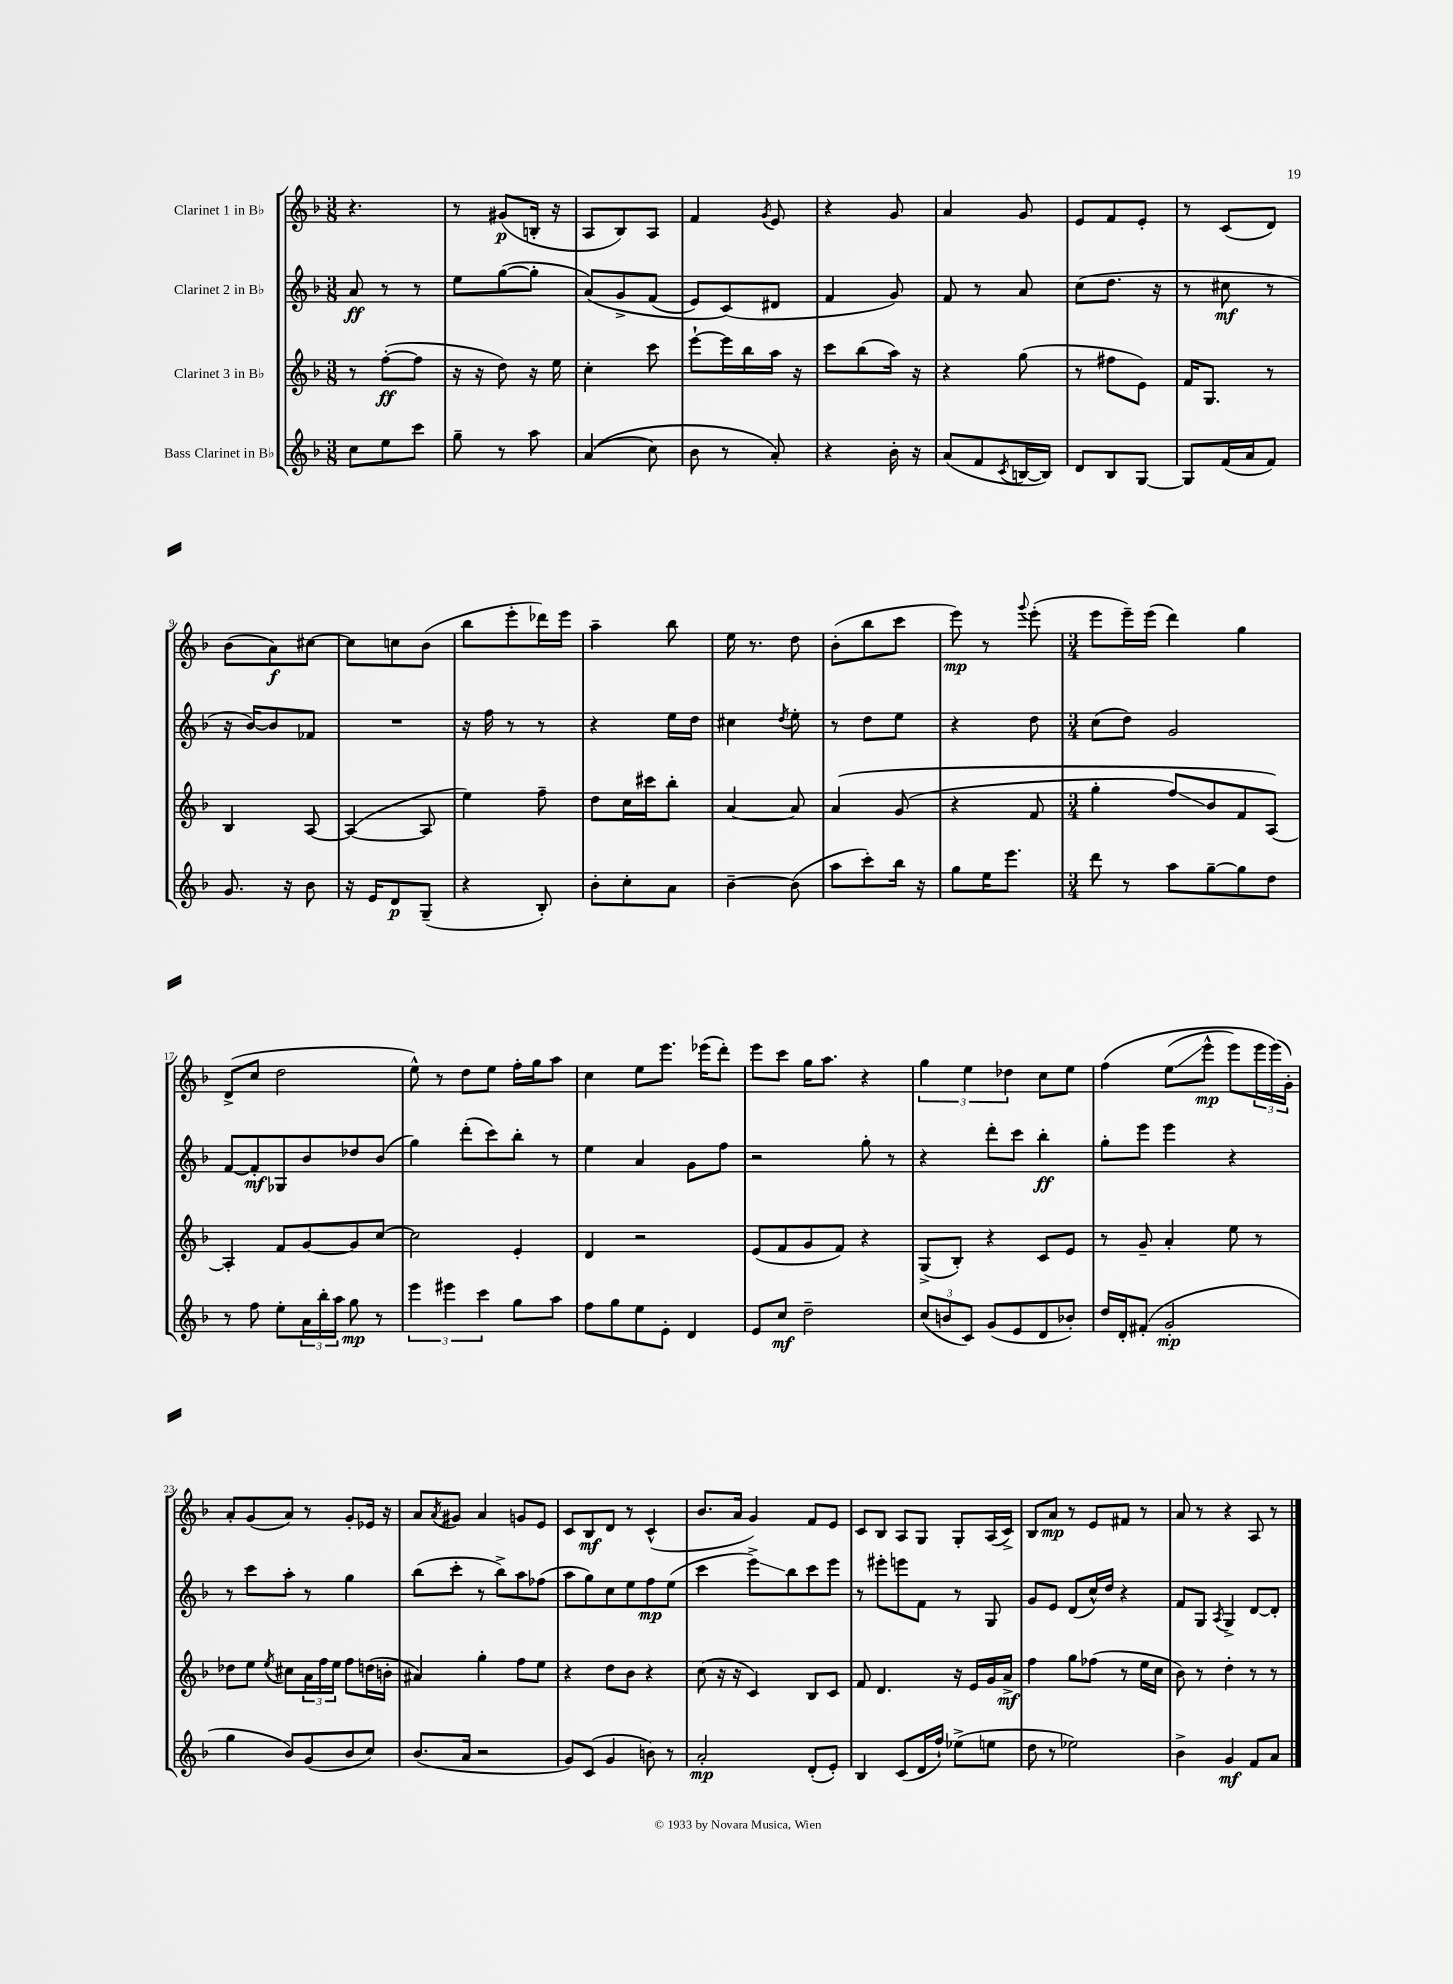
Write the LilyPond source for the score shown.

<<
\new StaffGroup <<
\new Staff = "s0" \with { instrumentName = "Clarinet 1 in Bb" } {
    \clef treble \key f \major \numericTimeSignature \time 3/8
    r4. |
    r8 gis'8\p( b16-. r16 |
    a8 bes8) a8 |
    f'4 \acciaccatura { g'8 } e'8 |
    r4 g'8 |
    a'4 g'8 |
    e'8 f'8 e'8-. |
    r8 c'8( d'8) |
    bes'8( a'8\f) cis''8~ |
    cis''8 c''8 bes'8( |
    bes''8 e'''8-. des'''16) e'''16 |
    a''4-- bes''8 |
    e''16 r8. d''8 |
    bes'8-.( bes''8 c'''8 |
    e'''8\mp) r8 \appoggiatura { g'''8 } e'''8-.( |
    \numericTimeSignature \time 3/4 e'''8 e'''16--) e'''16( d'''4) g''4 |
    d'8->( c''8 d''2 |
    e''8-^) r8 d''8 e''8 f''16-. g''16 a''8 |
    c''4 e''8 e'''8. ees'''16( d'''8-.) |
    e'''8 c'''8 g''16 a''8. r4 |
    \tuplet 3/2 { g''4 e''4 des''4 } c''8 e''8 |
    f''4\( e''8\glissando( e'''8-^\mp e'''8) \tuplet 3/2 { e'''16 e'''16(\) g'16-.) } |
    a'8-. g'8( a'8) r8 g'8-. ees'16 r16 |
    a'8 \acciaccatura { a'8 } gis'8 a'4 g'8 e'8 |
    c'8 bes8\mf d'8 r8 c'4-^( |
    bes'8. a'16 g'4) f'8 e'8 |
    c'8 bes8 a8 g8 g8-. a16( c'16->) |
    bes8 a'8\mp r8 e'8 fis'8 r8 |
    a'8 r8 r4 a8 r8 \bar "|." |
}
\new Staff = "s1" \with { instrumentName = "Clarinet 2 in Bb" } {
    \clef treble \key f \major \numericTimeSignature \time 3/8
    a'8\ff r8 r8 |
    e''8 g''8~( g''8-. |
    a'8)\( g'8-> f'8( |
    e'8) c'8(\) dis'8 |
    f'4 g'8) |
    f'8 r8 a'8 |
    c''8( d''8. r16 |
    r8 cis''8\mf r8 |
    r16 bes'16~) bes'8 fes'8 |
    R4. |
    r16 f''16 r8 r8 |
    r4 e''16 d''16 |
    cis''4 \acciaccatura { d''8 } e''8-. |
    r8 d''8 e''8 |
    r4 d''8 |
    \numericTimeSignature \time 3/4 c''8( d''8) g'2 |
    f'8~ f'8-.\mf ges8 bes'8 des''8 bes'8( |
    g''4) d'''8-.( c'''8) bes''8-. r8 |
    e''4 a'4 g'8 f''8 |
    r2 g''8-. r8 |
    r4 d'''8-. c'''8 bes''4-.\ff |
    g''8-. e'''8 e'''4 r4 |
    r8 c'''8 a''8-. r8 g''4 |
    bes''8( c'''8-. r8 bes''8->) a''8 fes''8( |
    a''8 g''8) c''8 e''8 f''8\mp e''8( |
    c'''4 e'''8->\glissando) bes''8 c'''8 e'''8 |
    r8 eis'''8-. e'''8 f'8 r8 g8 |
    g'8 e'8 d'8( c''16-^) d''16 r4 |
    f'8 g8 \acciaccatura { a8 } g4-> d'8~ d'8-. \bar "|." |
}
\new Staff = "s2" \with { instrumentName = "Clarinet 3 in Bb" } {
    \clef treble \key f \major \numericTimeSignature \time 3/8
    r8 f''8~-.\ff( f''8 |
    r16 r16 d''8) r16 e''16 |
    c''4-. c'''8 |
    e'''8~-! e'''16 bes''16 a''16 r16 |
    c'''8 bes''8( a''16) r16 |
    r4 g''8( |
    r8 fis''8 e'8) |
    f'16 g8. r8 |
    bes4 a8~ |
    a4~( a8 |
    e''4) f''8-- |
    d''8 c''16 cis'''16 bes''8-. |
    a'4~ a'8 |
    a'4\( g'8( |
    r4 f'8 |
    \numericTimeSignature \time 3/4 g''4-. f''8\glissando) bes'8 f'8 a8~\) |
    a4-. f'8 g'8~ g'8 c''8~ |
    c''2 e'4-. |
    d'4 r2 |
    e'8( f'8 g'8 f'8) r4 |
    g8->( bes8-.) r4 c'8 e'8 |
    r8 g'8-- a'4-. e''8 r8 |
    des''8 e''8 \acciaccatura { e''8 } cis''8 \tuplet 3/2 { a'16 f''16 e''16 } f''8 d''16( b'16-. |
    ais'4) g''4-. f''8 e''8 |
    r4 d''8 bes'8 r4 |
    c''8( r16 r16 c'4) bes8 c'8 |
    f'8 d'4. r16 e'16 g'16 a'16->\mf |
    f''4 g''8 fes''8( r8 e''16 c''16 |
    bes'8) r8 d''4-. r8 r8 \bar "|." |
}
\new Staff = "s3" \with { instrumentName = "Bass Clarinet in Bb" } {
    \clef treble \key f \major \numericTimeSignature \time 3/8
    c''8 e''8 c'''8 |
    g''8-- r8 a''8 |
    a'4(\( c''8) |
    bes'8 r8 a'8-.\) |
    r4 bes'16-. r16 |
    a'8( f'8 \acciaccatura { c'8 } b16~ b16) |
    d'8 bes8 g8~ |
    g8 f'16( a'16 f'8) |
    g'8. r16 bes'8 |
    r16 e'16 d'8\p g8--( |
    r4 bes8-.) |
    bes'8-. c''8-. a'8 |
    bes'4~-- bes'8( |
    a''8 c'''8-.) bes''16 r16 |
    g''8 e''16 e'''8. |
    \numericTimeSignature \time 3/4 d'''8 r8 a''8 g''8~-- g''8 d''8 |
    r8 f''8 e''8-. \tuplet 3/2 { a'16 bes''16-. a''16 } g''8\mp r8 |
    \tuplet 3/2 { e'''4 eis'''4 c'''4 } g''8 a''8 |
    f''8 g''8 e''8 e'8-. d'4 |
    e'8 c''8\mf d''2-- |
    \tuplet 3/2 { c''8( b'8 c'8) } g'8( e'8 d'8 bes'8-.) |
    d''16 d'16-. fis'8-.( g'2-.\mp |
    g''4 bes'8) g'8( bes'8 c''8) |
    bes'8.( a'16 r2 |
    g'8) c'8( g'4 b'8) r8 |
    a'2-.\mp d'8-.( e'8-.) |
    bes4 c'8( d'16 f''16-!) ees''8->( e''8 |
    d''8 r8 ees''2) |
    bes'4-> g'4\mf f'8 a'8 \bar "|." |
}
>>
>>
